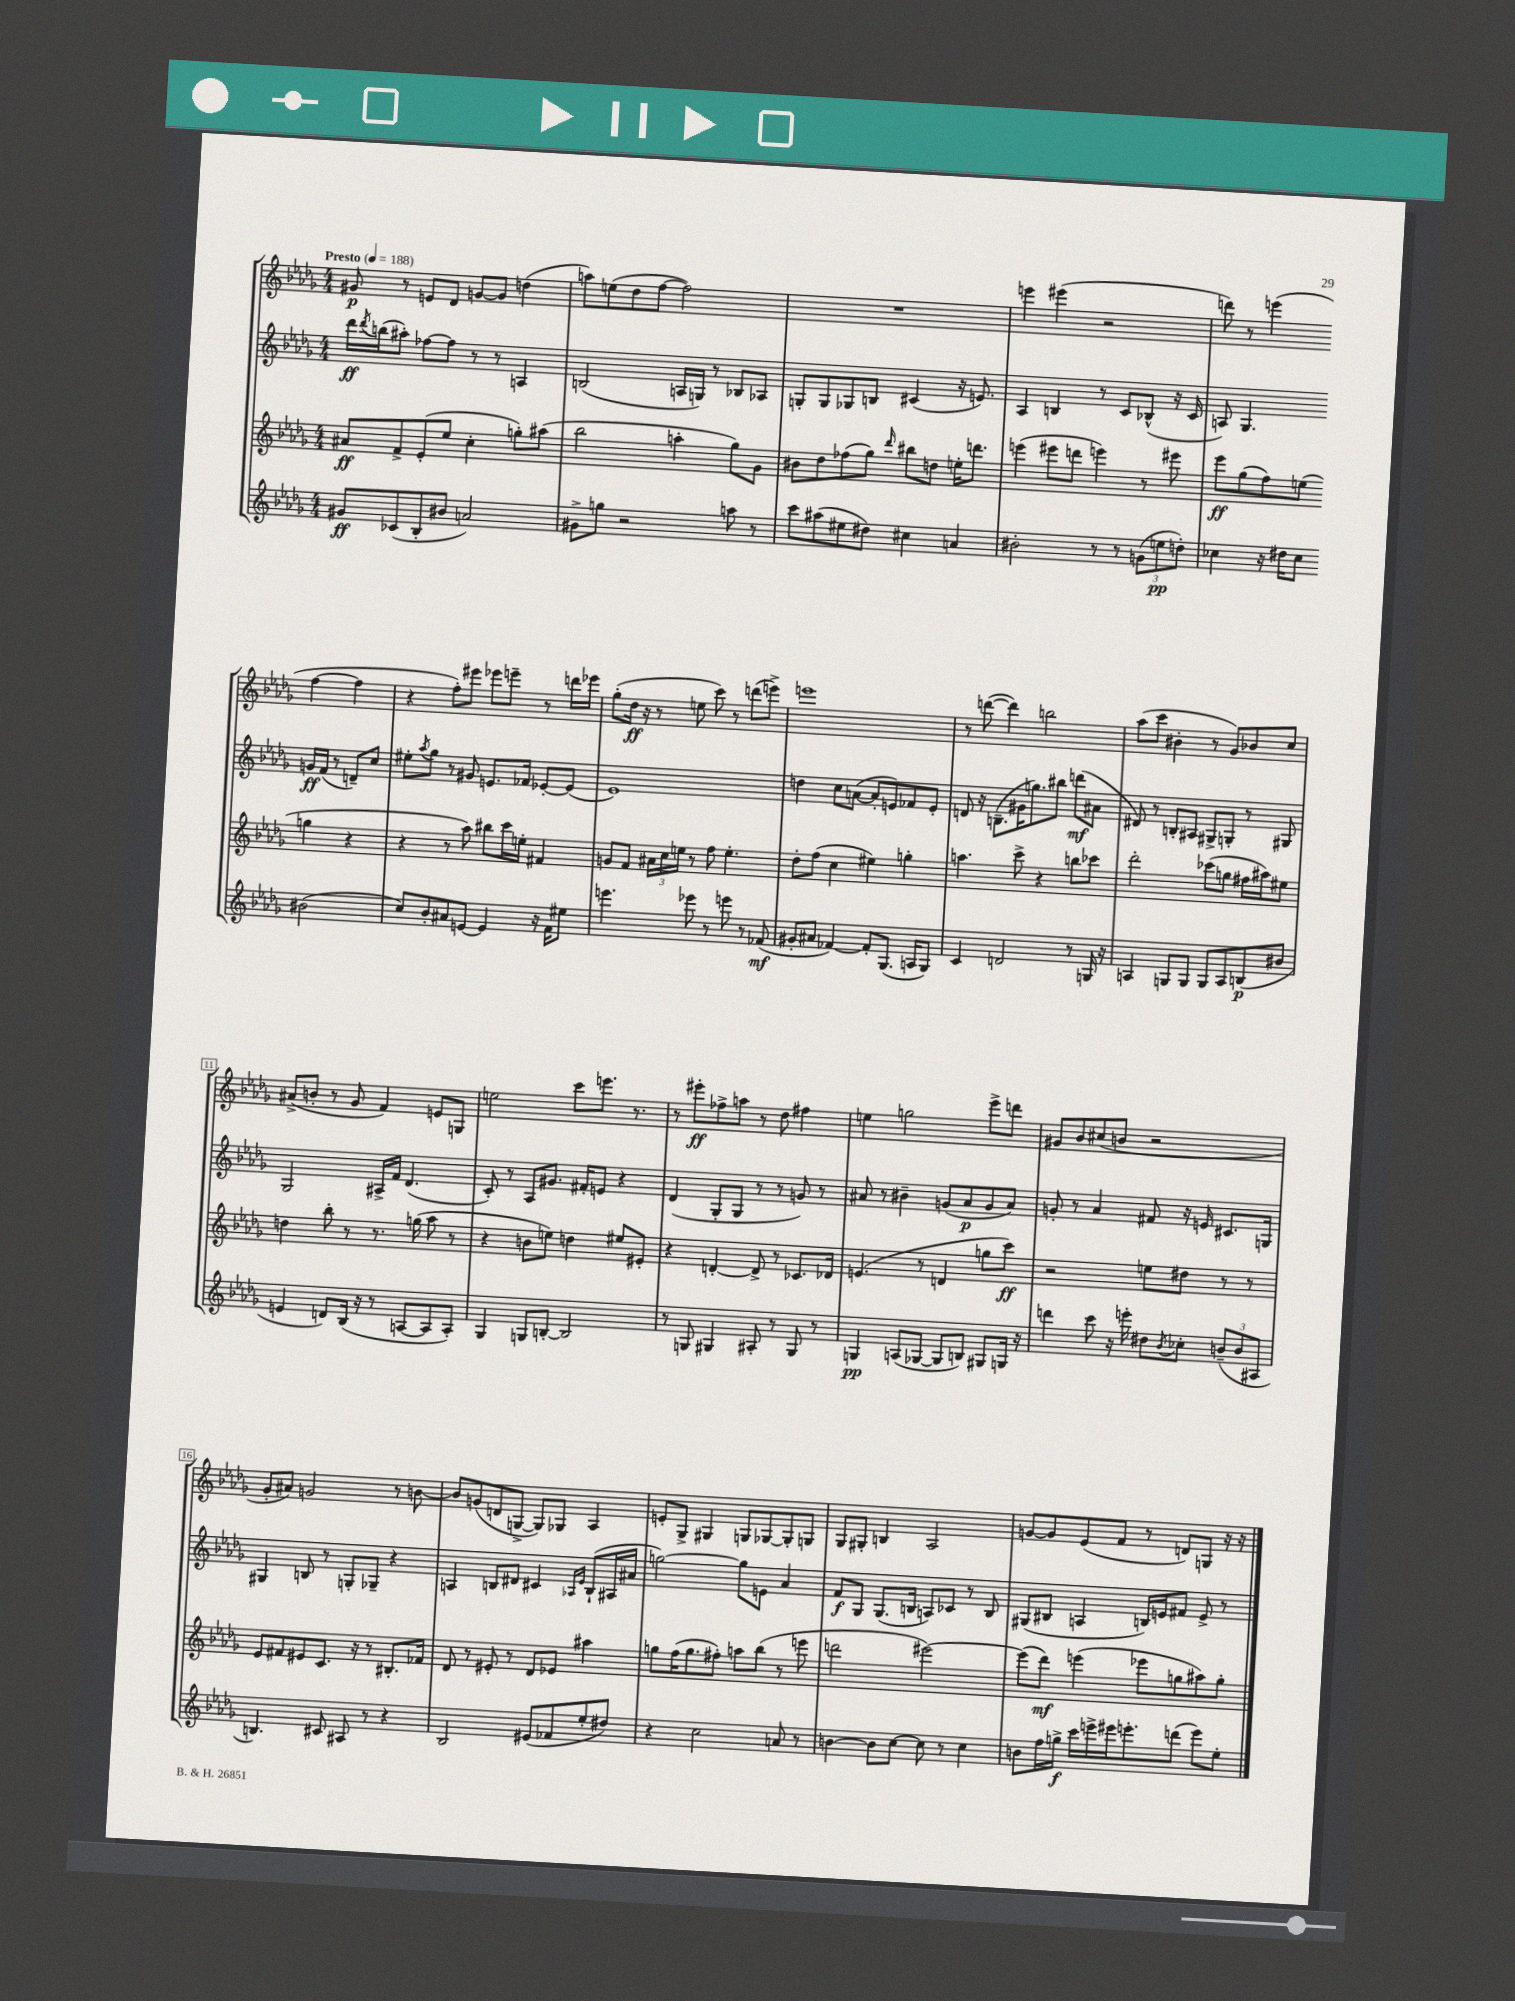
<<
\new StaffGroup <<
\new Staff = "s0" {
    \clef treble \key des \major \numericTimeSignature \time 4/4 \tempo "Presto" 4 = 188
    gis'8\p r8 e'8 des'8 g'8~ g'8 d''4( |
    a''8) e''8( des''8 f''8~ f''2) |
    R1 |
    e'''4 eis'''4( r2 |
    d'''8) r8 e'''4( f''4~ f''4 |
    r4 f''8-.) eis'''8 ees'''8 e'''8-- r8 d'''16 ees'''16 |
    ges''8-.( des''16\ff r16 r8 e''8 c'''8) r8 d'''8( e'''8->) |
    e'''1 |
    r8 d'''8~( d'''4) b''2 |
    aes''8( c'''8 bis'4-. r8 ges'8) bes'8 c''8 |
    ais'8->( b'8-. r8 ges'8 f'4) e'8 g8 |
    e''2 c'''8 e'''8. r8. |
    r8 eis'''8-.\ff fes''8-> a''8 r8 des''8 fis''4 |
    e''4 g''2 ees'''8-> d'''8 |
    gis'8 bes'8 cis''8( b'8 r2 |
    ges'8-. ais'8) g'2 r8 b'8~ |
    b'8 g'8( d'8 g8~-> g8) ges8 aes4 |
    e'8-. ges8-> gis4 g8 ges8~ ges8-. g8 |
    ges8 gis8-. b4 aes2 |
    g'8~ g'8 ees'8( f'8 r8 d'8) g8 r16 r16 \bar "|." |
}
\new Staff = "s1" {
    \clef treble \key des \major \numericTimeSignature \time 4/4
    des'''16\ff \acciaccatura { des'''8 } b''16( ais''8-.) fes''8~ fes''8 r8 r8 a4 |
    b2( a16 g16) r8 bes8 aes8 |
    g8-. g8 ges8 b8 cis'4( r16 e'8.) |
    aes4 b4 r8 c'8 bes8-^( r16 c'16 |
    a8) ges4. g'16\ff f'16( r8 d'8--) c''8 |
    eis''8-. \acciaccatura { aes''8 } ges''8 r8 gis'8 e'8. fes'16 ees'8~-. ees'8( |
    ees'1) |
    d''4 c''8 a'8~( a'8-. e'8) fes'8 e'8-. |
    d'8 r16 b8.--( gis'16 g''8.) bis''8 d'''8\mf( ais'8 |
    dis'8) r8 b8-. ais8 gis8-> g8-. r8 gis8 |
    ges2 ais16-> f'16 des'4.( |
    c'8-.) r8 aes8 gis'8. fis'16-. e'8 r4 |
    des'4( ges8-. ges8 r8 r8 g'8) r8 |
    ais'8 r8 bis'4-- g'8( ais'8\p g'8 ais'8) |
    g'8-. r8 aes'4 fis'8 r16 e'16 cis'8. g16 |
    gis4 b8 r8 g8-. ges8-- r4 |
    a4 b8 dis'8 cis'4 \grace { aes16 ees'16 } b8-!( ais16 ais'16 |
    g''2~) g''8 e'8 aes'4 |
    f'8\f ges8 ges8.( b16 a8) ces'8 r8 b8 |
    gis8( bis8 a4 b16) e'16 fis'8 e'8-> r8 \bar "|." |
}
\new Staff = "s2" {
    \clef treble \key des \major \numericTimeSignature \time 4/4
    ais'8\ff f'8-> ees'8-.( ees''8 c''4-. g''8-.) ais''8( |
    bes''2 a''4-. ges''8) ges'8 |
    bis'8 des''8 fes''8( ges''8) \grace { des'''16 } bis''8 d''8 e''16-. d'''8. |
    e'''4( eis'''8 d'''8 e'''4) r8 eis'''8 |
    ees'''8\ff ges''8( f''8) e''8( g''4 r4 |
    r4 r8 aes''8) bis''8 c'''16 e''16-. fis'4 |
    g'8 f'8 \tuplet 3/2 { ais'16 c''16 e''16 } r8 f''8 e''4.-. |
    des''8-. f''8( c''4 eis''4) g''4-. |
    a''4. c'''8-> r4 b''8 ces'''8 |
    des'''2-. ces'''8( g''8 fis''16 ais''16) eis''8 |
    d''4 bes''8-. r8 r8. g''16( aes''8 r8 |
    r4 b'8 e''8) d''4 eis''8 eis'8-. |
    r4 d'4~-. d'8-> r8 ces'8. des'16 |
    e'4.( r8 d'4 g''8 c'''8\ff) |
    r2 e''8 dis''8 r8 r8 |
    ees'8 fis'8 eis'8 c'8. r16 r8 bis8.-. fes'16 |
    des'8 r8 eis'8-. r8 des'8 ees'8 ais''4 |
    g''8 f''16( g''8. fis''8-.) a''8 bes''8( r8 e'''8 |
    d'''2 eis'''2~) |
    eis'''8( des'''8\mf) e'''4( ees'''8 g''8 ais''8) g''8-. \bar "|." |
}
\new Staff = "s3" {
    \clef treble \key des \major \numericTimeSignature \time 4/4
    gis'8\ff ces'8( bes8-. bis'8 a'2) |
    gis'8-> g''8 r2 a''8 r8 |
    c'''8 ais''8( eis''8 dis''8) cis''4 a'4 |
    bis'2-. r8 r8 \tuplet 3/2 { g'8( e''8\pp d''8-.) } |
    ces''4 r16 dis''16 ces''8 bis'2( |
    c''8) bes'8-. ais'8 e'8~ e'4 r16 f'16 eis''8 |
    e'''4. ees'''8 r8 e'''8 r8 fes'8\mf( |
    gis'8-. ais'8 fes'4~) fes'8-. ges8.( a16 ges8) |
    c'4 d'2 r8 g16 r16 |
    a4 g8 g8 g8 a8 b8\p( bis'8 |
    e'4 d'8) bes16( r16 r8 a8~ a8 a8-.) |
    ges4 g8 b8~-. b2 |
    r8 g8 gis4 ais8-. r8 gis8 r8 |
    g4\pp a8( ges8~ ges8 b8) gis8 g16 r16 |
    d'''4 c'''8 r16 e'''16-. dis''8 \acciaccatura { bes'8 } ces''8-. \tuplet 3/2 { b'8--( b'8 ais8 } |
    b4.) cis'8 ais8 r8 r4 |
    bes2 eis'8( fes'8 ees''8-. dis''8) |
    r4 c''2 a'8 r8 |
    b'4~ b'8 c''8~ c''8 r8 c''4 |
    b'8 f''16 g''16->\f c'''16 e'''16-> eis'''16 e'''8.-. d'''8( e'''8) ees''8-. \bar "|." |
}
>>
>>
\layout { \context { \Score \override BarNumber.stencil = #(make-stencil-boxer 0.1 0.3 ly:text-interface::print) } }
